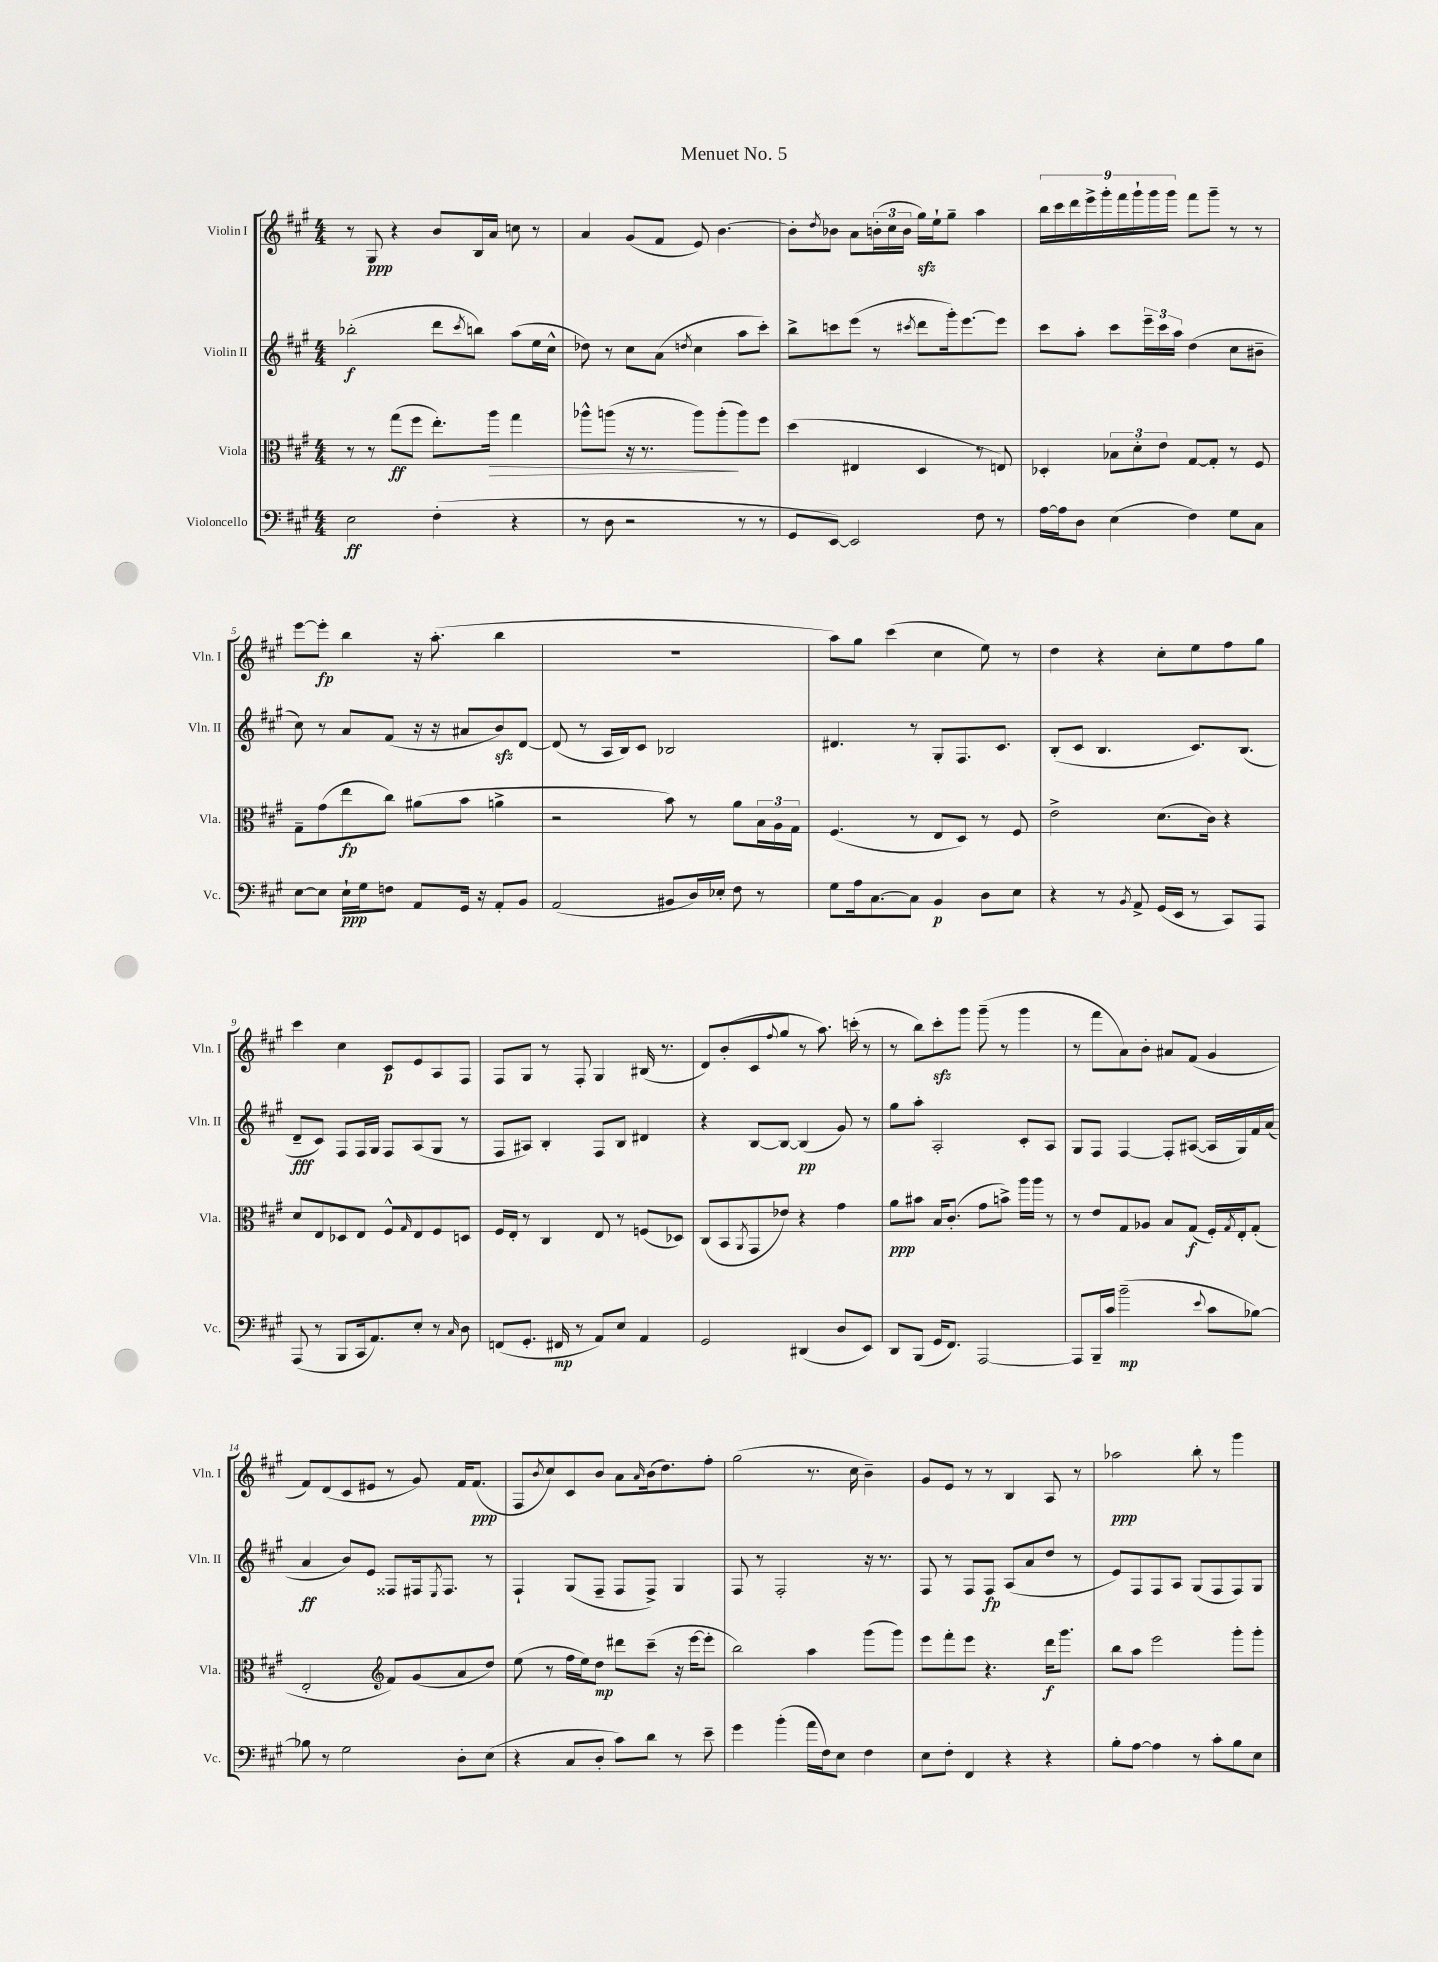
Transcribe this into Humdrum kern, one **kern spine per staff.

**kern	**kern	**kern	**kern
*staff4	*staff3	*staff2	*staff1
*clefF4	*clefC3	*clefG2	*clefG2
*k[f#c#g#]	*k[f#c#g#]	*k[f#c#g#]	*k[f#c#g#]
*M4/4	*M4/4	*M4/4	*M4/4
2E	8r	(2bb-'	8r
.	8r	.	8G#
.	(8gg#	.	4r
.	8ff#	.	.
(4F#'	8.ee')	8ddd	8b
.	.	8qccc#	.
.	.	8bb)	16B
.	16aa	.	16a
4r	4gg#	(8aa	8cc
.	.	16ee	8r
.	.	16cc#^^	.
=	=	=	=
8r	8aa-^^	8dd-)	4a
8D	(8aa	8r	.
2r	16r	8cc#	(8g#
.	8.r	.	.
.	.	(8a	8f#
.	.	8qdd	.
.	8aa)	4cc#	8e)
.	(8aa'	.	[4.b
8r	8aa)	8aa	.
8r	8ff#	8ccc#')	.
=	=	=	=
8GG#	(4dd	8bb^	8b']
.	.	.	8qdd
[8EE)	.	8ccc	8b-
2EE]	4E#	(8eee	8a
.	.	8r	(24b'
.	.	.	24cc#
.	.	.	24b
.	.	8qccc#	.
.	4D	8ddd	16gg#)
.	.	.	16ee`
.	.	16ggg#')	8gg#~
.	.	[8.eee	.
8F#	8r	.	4aa
8r	8E)	8eee]	.
=	=	=	=
[16A	4D-'	8ccc#	18bb
.	.	.	18ccc#
16A]	.	.	.
.	.	.	18ddd
8D	.	8aa'	.
.	.	.	18eee^
.	.	.	18ggg#'
(4E	12B-	8ccc#	.
.	.	.	18fff#
.	12d'	.	18ggg#`
.	.	24eee~	.
.	.	.	18ggg#
.	12e	24ccc#	.
.	.	.	18ggg#
.	.	24aa	.
4F#)	[8G#	(4dd	8fff#
.	8G#']	.	8ggg#~
8G#	8r	8cc#	8r
8C#	8F#	8b#~	8r
=	=	=	=
[8E	8G#~	8cc#)	[8eee
8E]	(8g#	8r	8eee']
16E`	8ee	8a	4bb
16G#	.	.	.
8F	8cc#)	(8f#	.
8AA	(8a#	16r	16r
.	.	16r	(8.aa'
16GG#	8b	8a#	.
16r	.	.	.
8AA'	4a^	8b)	4bb
8BB	.	[8d	.
=	=	=	=
(2AA	2r	(8d]	1r
.	.	8r	.
.	.	16A	.
.	.	16B)	.
.	.	8c#	.
8BB#	8b)	2B-	.
16D)	8r	.	.
16E-'	.	.	.
8F#	8a	.	.
8r	24B	.	.
.	24A	.	.
.	24G#	.	.
=	=	=	=
8G#	(4.F#	4.d#	8aa)
16A	.	.	8gg#
[8.C#	.	.	.
.	.	.	(4ccc#
8C#]	8r	8r	.
4BB	8E	8G#'	4cc#
.	8D)	8.F#	.
8D	8r	.	8ee)
.	.	8.c#	.
8E	8F#	.	8r
=	=	=	=
4r	2e^	(8B'	4dd
.	.	8c#	.
8r	.	4.B	4r
8qBB	.	.	.
8AA^	.	.	.
(16GG#	(8.d	.	8cc#'
16EE	.	.	.
8r	.	8.c#)	8ee
.	16c#)	.	.
8CC#)	4r	.	8ff#
.	.	(8.B	.
8AAA	.	.	8gg#
=	=	=	=
(8AAA	8d	8d~	4ccc#
8r	8E	8c#)	.
8BBB	8D-	8F#	4cc#
16CC#	8E	16F#	.
8.AA)	.	16G#	.
.	8F#^^	8F#	8c#
.	16qqG#	.	.
8E'	8E	(8A	8e
8r	8F#	8G#	8A
16qqC#	.	.	.
8D	8D	8r	8F#
=	=	=	=
(8FF	16F#	8F#	8F#
.	16E'	.	.
8.GG#'	8r	8A#)	8G#
.	4C#	4B'	8r
16FF#	.	.	.
8r	.	.	8F#'
8AA)	8E	8F#	4G#
8E	8r	8B	.
4AA	(8F	4d#	(16B#
.	.	.	8.r
.	8D-)	.	.
=	=	=	=
2GG#	(8C#	4r	8d)
.	8BB	.	(8b'
.	8qAA	.	.
.	8GG#	[8B	8c#
.	.	.	8qqff#
.	8e-)	8B_	8gg#
(4DD#	4r	(4B]	8r
.	.	.	8.aa)
8D	4g#	8g#)	.
.	.	.	(16ccc'
8EE)	.	8r	8r
=	=	=	=
8DD	8a	8gg#	8r
(8BBB	8b#	8aa'	8bb)
16GG#	16B	2A'	8ccc#'
8.FF#)	(8.c#'	.	.
.	.	.	8ggg#
[2AAA	8g#	.	(8ggg#~
.	8b^)	.	8r
.	16aa	8c#'	4ggg#
.	16aa	.	.
.	8r	8A	.
=	=	=	=
8AAA]	8r	8G#	8r
16BBB~	8e	8F#	8fff#
16c#	.	.	.
(2b~	8G#	[4F#	8a)
.	8A-	.	8b'
.	8B	8F#']	8a#
.	(8G#	([8A#	(8f#
8qqe	.	.	.
8c#	16F#')	16A#]	4g#
.	8qG#	.	.
.	16E'	16G#)	.
[8B-)	(8G#'	16f#	.
.	.	(16a	.
=	=	=	=
8B-]	2E'	4a	8f#)
8r	.	.	(8d
2G#	.	8b)	8c#
.	.	8e	8e#
*	*clefG2	*	*
.	8f#)	8F##	8r
.	(8g#	16F#	8g#)
.	.	8qE	.
.	.	8.F#	.
8D'	8a	.	16f#
.	.	.	(8.f#
(8E	8dd)	8r	.
=	=	=	=
4r	(8ee	4F#`	8F#
.	.	.	8qb
.	8r	.	8cc#)
8C#	16ff#	(8G#	8c#
.	16ee)	.	.
8D'	8dd	8F#~	8b
8c#)	8ddd#	8F#	8a
.	.	.	16qqa
8d	(8ccc#~	8F#^)	(16b
.	.	.	8.dd)
8r	16r	4G#	.
.	[16eee	.	.
8e~	8eee']	.	8ff#'
=	=	=	=
4g#	2bb)	8F#	(2gg#
.	.	8r	.
(4b'	.	2F#'	.
16a	4aa	.	8.r
16F#)	.	.	.
8E	.	.	.
.	.	.	16cc#
4F#	(8ggg#	16r	4b~)
.	.	8.r	.
.	8ggg#)	.	.
=	=	=	=
8E	8eee	8F#	8g#
8F#'	8fff#'	8r	8e
4FF#	8eee	8F#	8r
.	4.r	8F#	8r
4r	.	(8A	4B
.	.	8a	.
4r	16ddd	8dd	8A
.	8.ggg#	.	.
.	.	8r	8r
=	=	=	=
8B'	8bb	8e)	2aa-
[8A	8aa	8F#	.
4A]	2eee	8F#	.
.	.	8A	.
8r	.	(8G#	8bb'
8c#'	.	8F#	8r
8B	8ggg#'	8F#)	4ggg#
8E	8ggg#'	8G#	.
==	==	==	==
*-	*-	*-	*-
